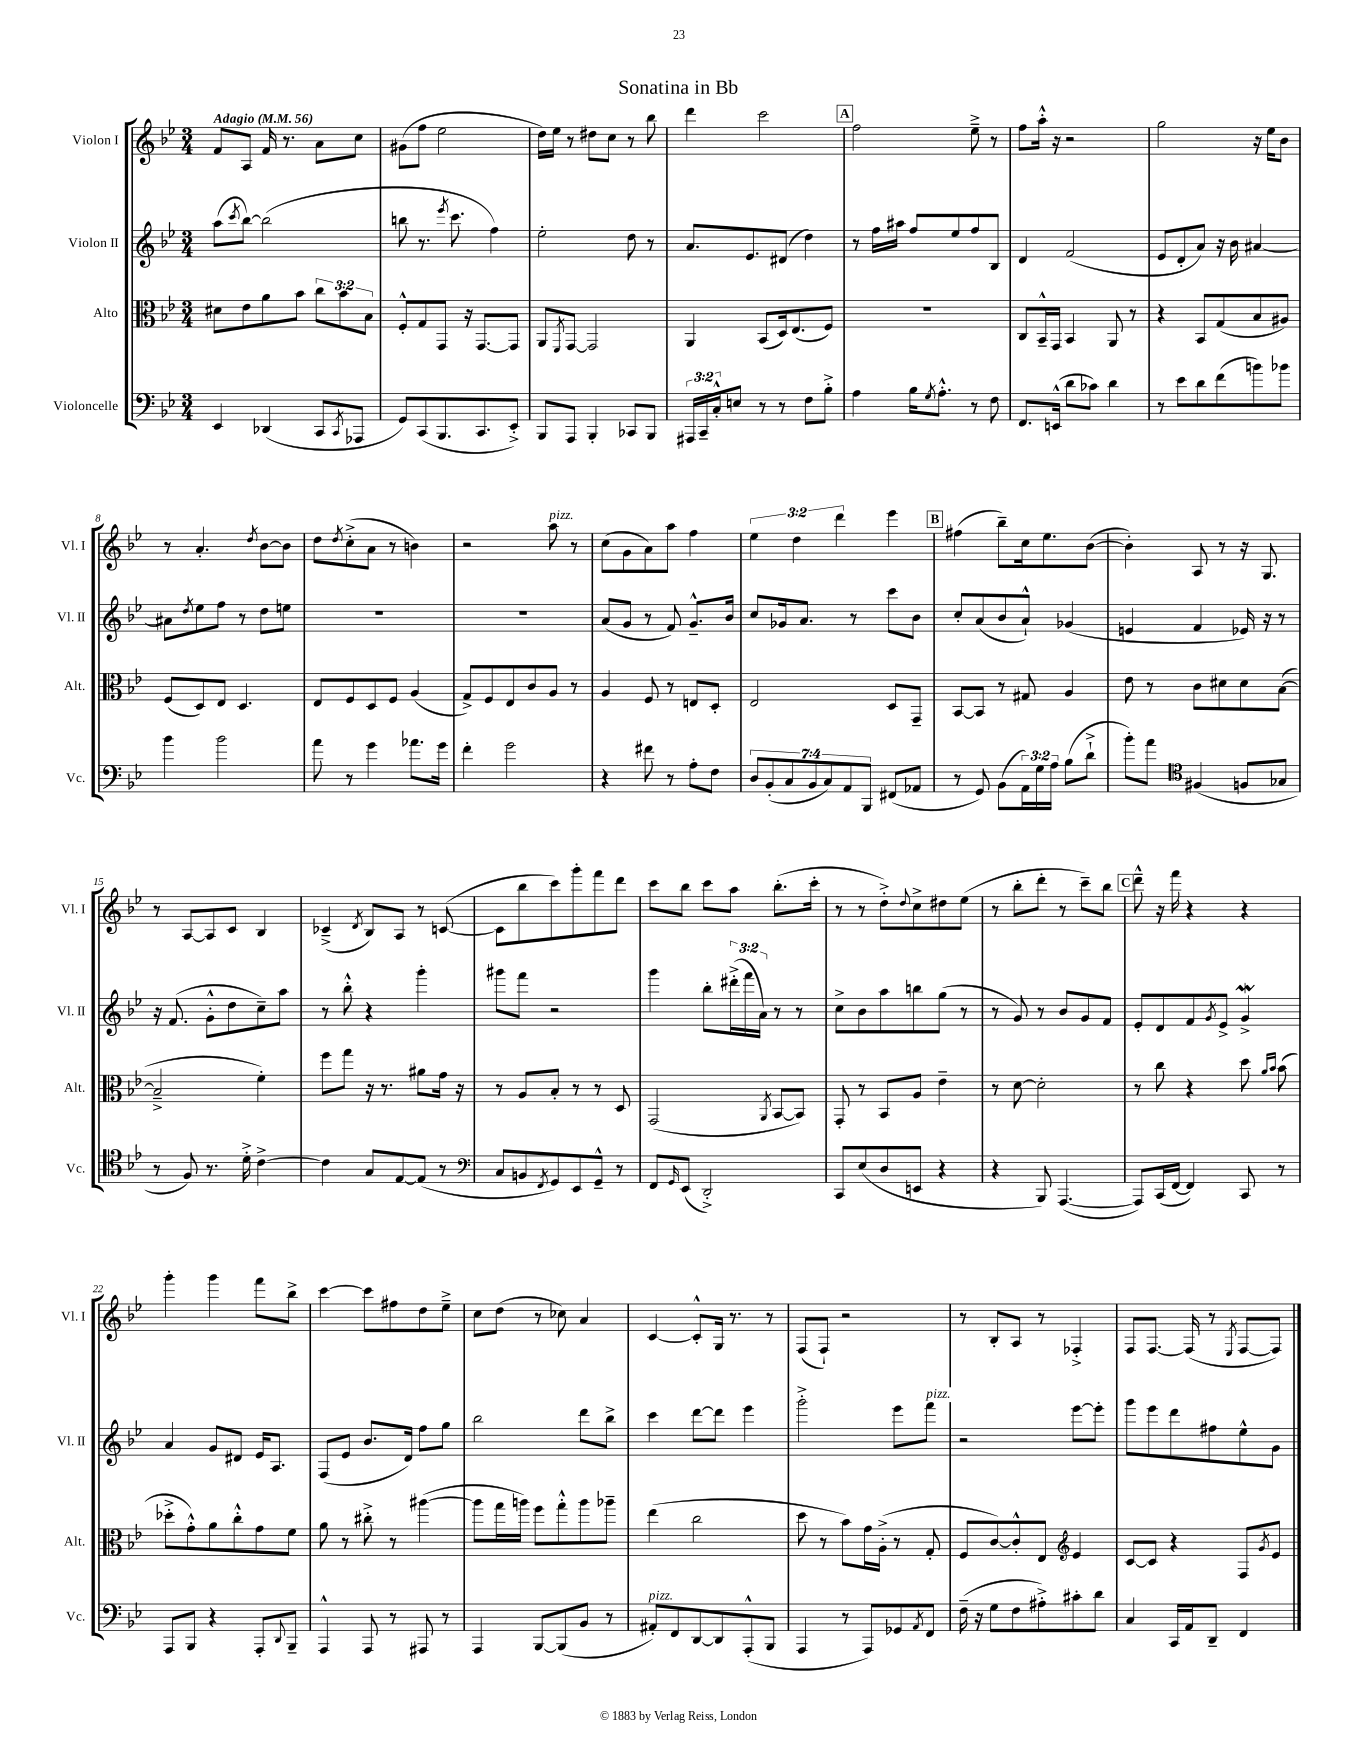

**kern	**kern	**kern	**kern
*staff4	*staff3	*staff2	*staff1
*clefF4	*clefC3	*clefG2	*clefG2
*k[b-e-]	*k[b-e-]	*k[b-e-]	*k[b-e-]
*M3/4	*M3/4	*M3/4	*M3/4
*MM56	*MM56	*MM56	*MM56
4EE-	8d#	(8aa	8f
.	.	8qccc	.
.	8e-	[8bb-)	8A
(4DD-	8a	(2bb-]	16f
.	.	.	8.r
.	8b-	.	.
8CC	12cc	.	8a
.	12b-	.	.
8qCC	.	.	.
8AAA-	.	.	8cc
.	12B-	.	.
=	=	=	=
8GG)	8F'^^	8bb	(8g#
(8CC	8G	8.r	8ff
8.BBB-	8GG	.	2ee-
.	.	8qeee-	.
.	.	8.ccc	.
.	16r	.	.
8.CC	[8.GG	.	.
.	.	4ff)	.
8EE-'^)	8GG]	.	.
=	=	=	=
8BBB-	8AA	2ee-'	16dd)
.	.	.	16ee-
.	8qFF	.	.
8AAA	[8GG	.	8r
4BBB-'	2GG]	.	8dd#
.	.	.	8cc
8CC-	.	8dd	8r
8BBB-	.	8r	8bb-
=	=	=	=
24AAA#	4AA	8.a	4ddd
24CC~	.	.	.
24C'^^	.	.	.
8E	.	.	.
.	.	8.e-	.
8r	(8BB-	.	2ccc
8r	16D)	(8d#	.
.	(8.E-	.	.
8F	.	4dd)	.
8B-'^	8F)	.	.
=	=	=	=
4A	2.r	8r	2ff
.	.	16ff	.
.	.	16aa#	.
16B-	.	8ff	.
8qG	.	.	.
8.A'^^	.	.	.
.	.	8ee-	.
8r	.	8ff	8ee-~^
8F	.	8B-	8r
=	=	=	=
8.FF	8C	4d	8ff
.	16BB-~^^	.	16aa'^^
(16EE^^	16GG	.	16r
8d	4BB-	(2f	2r
8c-)	.	.	.
4d	8AA	.	.
.	8r	.	.
=	=	=	=
8r	4r	8e-	2gg
8e-	.	8d'	.
8d	8BB-	8a)	.
(8f	(8G	16r	.
.	.	16b-	.
8b)	8B-	[4a#	16r
.	.	.	16ee-
8b-	8A#)	.	8b-
=	=	=	=
4b-	(8F	8a#]	8r
.	.	8qdd	.
.	8D)	8ee-	4.a'
2b-	8E-	8ff	.
.	4.D	8r	.
.	.	.	8qdd
.	.	8dd	[8b-
.	.	8ee	8b-]
=	=	=	=
8a	8E-	2.r	8dd
.	.	.	8qdd
8r	8F	.	(8cc'^
4g	8D	.	8a
.	8F	.	8r
8.a-	(4A	.	4b)
16g	.	.	.
=	=	=	=
4f'	8G^)	2.r	2r
.	8F	.	.
2g	8E-	.	.
.	8c	.	.
.	8A	.	8aa
.	8r	.	8r
=	=	=	=
4r	4A	(8a	(8cc
.	.	8g	8g
8f#	8F	8r	8a)
8r	8r	8f)	8aa
8A'	8E	8.g~^^	4ff
8F	8D'	.	.
.	.	16b-	.
=	=	=	=
14D	2E-	8cc	6ee-
(14BB-'	.	.	.
.	.	16g-	.
14C	.	.	.
.	.	.	6dd
.	.	8.a	.
14BB-	.	.	.
14C)	.	.	.
.	.	.	6ddd
14AA	.	.	.
.	.	8r	.
14BBB-	.	.	.
(8FF#	8D	8ccc	4eee-
8AA-	8GG~	8b-	.
=	=	=	=
8r	[8BB-	8cc'	(4ff#
8GG)	8BB-]	(8a	.
(8BB-	8r	8b-	8bb-~)
24AA)	8G#	8a`^^)	16cc
24G	.	.	.
.	.	.	8.ee-
24A	.	.	.
(8B-	4A	(4g-	.
8d`^	.	.	([8b-
=	=	=	=
8b-')	8e-	4e	4b-'])
8a	8r	.	.
*clefC4	*	*	*
(4F#	8c	4f	8A
.	8d#	.	8r
8F	8d#	16e-)	16r
.	.	16r	8.G
8G-	([8B-	8r	.
=	=	=	=
8r	2B-~^]	16r	8r
.	.	(8.f	.
8F)	.	.	[8A
8.r	.	8g'^^	8A]
.	.	8dd	8c
16d'^	.	.	.
[4c^	4f')	8cc~)	4B-
.	.	8aa	.
=	=	=	=
4c]	8ff	8r	(4c-~^
.	8gg	8bb-'^^	.
.	.	.	8qd
8G	16r	4r	8B-)
.	8.r	.	.
[8E-	.	.	8A
(8E-]	8a#	4ggg'	8r
8r	16g	.	([8c
.	16r	.	.
=	=	=	=
*clefF4	*	*	*
8C	8r	8ggg#	8c]
8BB	8A	8fff	8bb-
8qFF	.	.	.
8GG)	8B-'	2r	8ccc)
8EE-	8r	.	8ggg'
8GG~^^	8r	.	8fff
8r	8D	.	8ddd
=	=	=	=
8FF	(2GG	4ggg	8ccc
16qqGG	.	.	.
(8EE-	.	.	8bb-
2DD'^)	.	8bb-'	8ccc
.	.	(24ddd#'^	8aa
.	.	24fff	.
.	.	24a)	.
.	8qAA	.	.
.	[8BB-	8r	(8.bb-'
.	8BB-])	8r	.
.	.	.	16ccc'
=	=	=	=
8CC	8GG'	8cc^	8r
(8E-	8r	8b-	8r
8D	8BB-	8aa	8dd'^)
.	.	.	8qqdd
8EE	8A	8bb	8cc^
4r	4e-~	(8gg	8dd#
.	.	8r	(8ee-
=	=	=	=
4r	8r	8r	8r
.	[8d	8g)	8bb-'
8BBB-)	2d']	8r	8ddd'
([4.AAA	.	8b-	8r
.	.	8g	8ccc~)
.	.	8f	8bb-
=	=	=	=
8AAA])	8r	8e-'	8ddd~^^
(16CC	8cc	8d	16r
[16FF	.	.	16fff
4FF])	4r	8f	4r
.	.	8qg	.
.	.	8e-^	.
8CC	8dd	4g^	4r
.	16qqa	.	.
.	16qqb-	.	.
8r	(8b-	.	.
=	=	=	=
8AAA	8dd-'^	4a	4ggg'
8BBB-	8g'^^)	.	.
4r	8a	8g	4ggg
.	8cc'^^	8d#	.
8AAA'	8g	16e-	8fff
.	.	8.A	.
8qqDD	.	.	.
8BBB-~	8f	.	8bb-^
=	=	=	=
4AAA^^	8a	(8F	[4ccc
.	8r	8e-	.
8AAA	8cc#'^	8.b-	8ccc]
8r	8r	.	8ff#
.	.	16d)	.
8AAA#	([4aa#	8ff	8dd
8r	.	8gg	8ee-~^
=	=	=	=
4AAA	8aa#]	2bb-	8cc
.	16gg	.	(8dd
.	16aa)	.	.
[8BBB-	8ff	.	8r
(8BBB-]	8gg'^^	.	8cc-)
8BB-	8aa	8ddd	4a
8r	8aa-~	8bb-^	.
=	=	=	=
8AA#')	(4ee-	4ccc	[4c
8FF	.	.	.
[8DD	2cc	[8ddd	8c'^^]
8DD]	.	8ddd]	16G
.	.	.	8.r
(8AAA'^^	.	4eee-	.
8BBB-	.	.	8r
=	=	=	=
4AAA	8dd	2ggg'^	(8F
.	8r	.	8F`)
8r	8b-)	.	2r
8AAA)	16g	.	.
.	(16A'^	.	.
8GG-	8r	8eee-	.
8qAA	.	.	.
8FF	8G'	8fff	.
=	=	=	=
(16F~	8F	2r	8r
16r	.	.	.
8G	[8c)	.	8B-'
8F	8c'^^]	.	8A
8A#'^)	8E-	.	8r
*	*clefG2	*	*
8c#'	4e-	[8eee-	4F-'^
8d	.	8eee-']	.
=	=	=	=
4C	[8c	8ggg	8F
.	8c]	8eee-	[8.F
16CC	4r	8ddd	.
16AA	.	.	(16F]
8DD~	.	8ff#	8r
.	.	.	8qE-
4FF	8F	8ee-^^	[8F
.	8qg	.	.
.	8e-	8g	8F])
==	==	==	==
*-	*-	*-	*-
